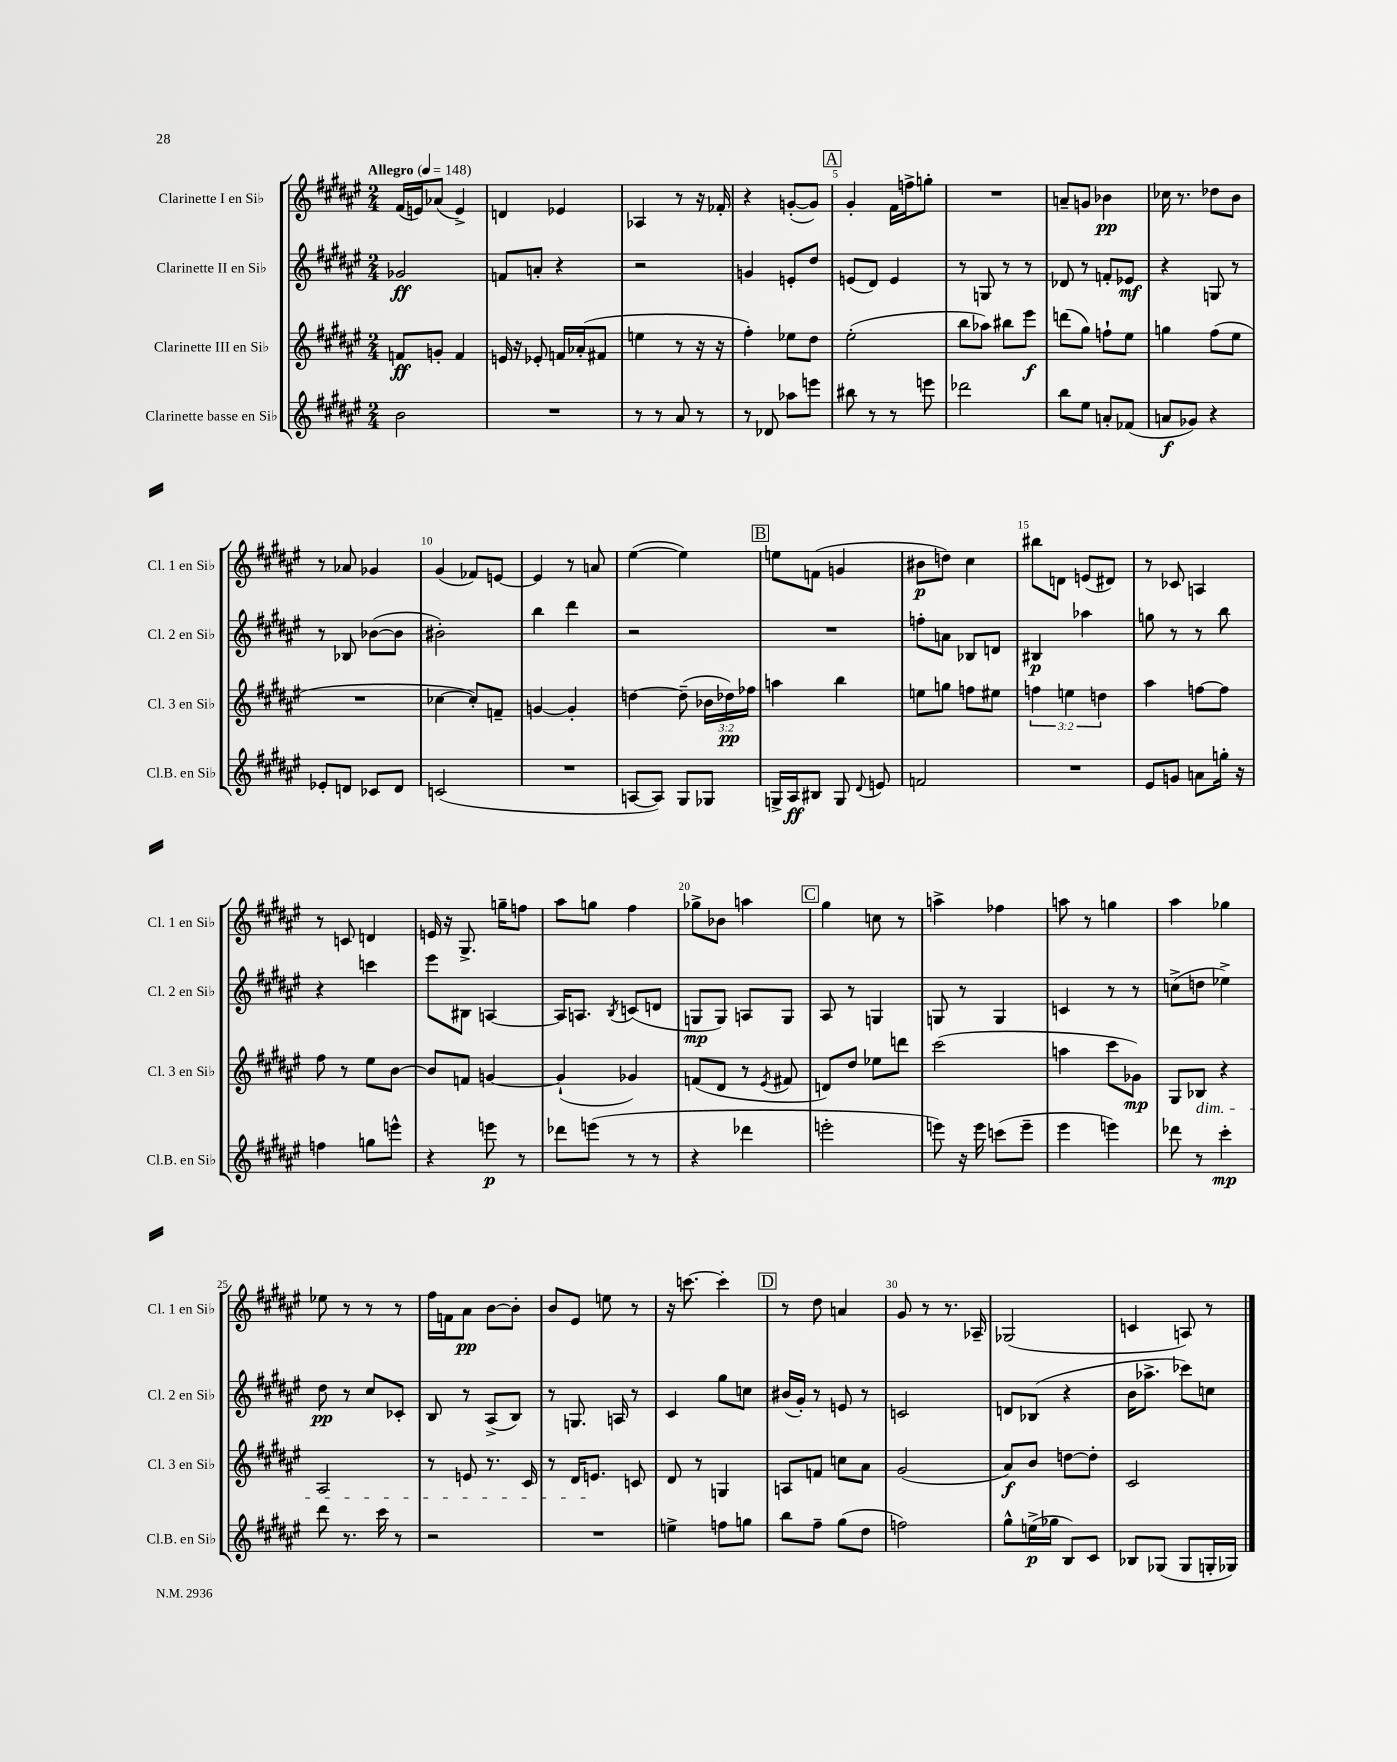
<<
\new StaffGroup <<
\new Staff = "s0" \with { instrumentName = "Clarinette I en Sib" shortInstrumentName = "Cl. 1 en Sib" } {
    \clef treble \key fis \major \numericTimeSignature \time 2/4 \tempo "Allegro" 4 = 148
    \autoBeamOff fis'16[( e'16) aes'8]( e'4->) |
    d'4 ees'4 |
    aes4 r8 r16 fes'16-. |
    r4 g'8[~-.( g'8]) |
    \mark \markup { \box "A" } gis'4-. fis'16[ f''16-> g''8]-. |
    R2 |
    a'8[-- g'8] bes'4\pp |
    ces''16 r8. des''8[ b'8] |
    r8 aes'8 ges'4 |
    gis'4( fes'8[) e'8]~ |
    e'4 r8 a'8 |
    eis''4~( eis''4) |
    \mark \markup { \box "B" } e''8[ f'8]( g'4 |
    bis'8[\p d''8]) cis''4 |
    bis''8[ d'8] e'8[( dis'8]) |
    r8 ces'8 a4 |
    r8 c'8 d'4 |
    e'16 r16 gis8.-> g''16[-- f''8] |
    ais''8[ g''8] fis''4 |
    ges''8[-> bes'8] a''4 |
    \mark \markup { \box "C" } gis''4 c''8 r8 |
    a''4-> fes''4 |
    a''8 r8 g''4 |
    ais''4 ges''4 |
    ees''8 r8 r8 r8 |
    fis''16[ f'16 ais'8]\pp b'8[~ b'8]-. |
    b'8[ eis'8] e''8 r8 |
    r16 c'''8.~ c'''4-. |
    \mark \markup { \box "D" } r8 dis''8 a'4 |
    gis'8 r8 r8. aes16-- |
    ges2( |
    c'4 a8) r8 \bar "|." |
}
\new Staff = "s1" \with { instrumentName = "Clarinette II en Sib" shortInstrumentName = "Cl. 2 en Sib" } {
    \clef treble \key fis \major \numericTimeSignature \time 2/4
    \autoBeamOff ges'2\ff |
    f'8[ a'8]-. r4 |
    r2 |
    g'4 e'8[-. dis''8] |
    \mark \markup { \box "A" } e'8[( dis'8]) e'4 |
    r8 g8 r8 r8 |
    des'8 r8 f'8[-. ees'8]\mf |
    r4 g8 r8 |
    r8 bes8 bes'8[~( bes'8] |
    bis'2-.) |
    b''4 dis'''4 |
    r2 |
    \mark \markup { \box "B" } R2 |
    f''8[-. a'8] bes8[ d'8] |
    bis4\p aes''4 |
    g''8 r8 r8 b''8 |
    r4 c'''4 |
    eis'''8[ bis8] a4~ |
    a16[ a8.] \acciaccatura { b8 } c'8[( d'8] |
    g8[\mp g8]) a8[ g8] |
    \mark \markup { \box "C" } ais8 r8 g4 |
    g8 r8 g4 |
    c'4 r8 r8 |
    c''8[->( d''8] ees''4->) |
    dis''8\pp r8 cis''8[ ces'8]-. |
    b8 r8 ais8[->( b8]) |
    r8 g8. a16 r8 |
    cis'4 gis''8[ c''8] |
    \mark \markup { \box "D" } bis'16[( gis'16]-.) r8 e'8 r8 |
    c'2 |
    d'8[ bes8]( r4 |
    b'16[ aes''8.]-> ces'''8[) c''8] \bar "|." |
}
\new Staff = "s2" \with { instrumentName = "Clarinette III en Sib" shortInstrumentName = "Cl. 3 en Sib" } {
    \clef treble \key fis \major \numericTimeSignature \time 2/4 \override Staff.TupletNumber.text = #tuplet-number::calc-fraction-text
    \autoBeamOff f'8[\ff g'8]-. f'4 |
    e'16 r16 ees'8-. f'16[ aes'16-.( fis'8] |
    e''4 r8 r16 r16 |
    fis''4-.) ees''8[ dis''8] |
    \mark \markup { \box "A" } eis''2-.( |
    b''8[ aes''8]) bis''8[ eis'''8]\f |
    d'''8[( gis''8]) f''8[-! eis''8] |
    g''4 fis''8[( eis''8] |
    R2 |
    ces''4~ ces''8[-.) f'8]-- |
    g'4~ g'4-. |
    d''4~ d''8--( \tuplet 3/2 { bes'16[ des''16\pp) fes''16] } |
    \mark \markup { \box "B" } a''4 b''4 |
    e''8[ g''8] f''8[ eis''8] |
    \tuplet 3/2 { f''4 e''4 d''4 } |
    ais''4 f''8[~ f''8] |
    fis''8 r8 eis''8[ b'8]~ |
    b'8[ f'8] g'4~ |
    g'4-!( ges'4) |
    f'8[( dis'8] r8 \acciaccatura { eis'8 } fis'8 |
    \mark \markup { \box "C" } d'8[) dis''8] ees''8[ d'''8] |
    cis'''2( |
    a''4 cis'''8[ ges'8]\mp) |
    gis8[ bes8]\dim r4 |
    ais2 |
    r8 e'8 r8. cis'16 |
    r8 dis'16[ e'8.]\! c'8 |
    dis'8 r8 g4 |
    \mark \markup { \box "D" } a8[ f'8] c''8[ ais'8] |
    gis'2( |
    ais'8[\f) b'8] d''8[~ d''8]-. |
    cis'2 \bar "|." |
}
\new Staff = "s3" \with { instrumentName = "Clarinette basse en Sib" shortInstrumentName = "Cl.B. en Sib" } {
    \clef treble \key fis \major \numericTimeSignature \time 2/4
    \autoBeamOff b'2 |
    R2 |
    r8 r8 ais'8 r8 |
    r8 des'8 aes''8[ e'''8] |
    \mark \markup { \box "A" } bis''8 r8 r8 e'''8 |
    des'''2 |
    b''8[ eis''8] a'8[-. fes'8]( |
    a'8[\f ges'8]) r4 |
    ees'8[-. d'8] ces'8[ d'8] |
    c'2( |
    R2 |
    a8[~ a8]) gis8[ ges8] |
    \mark \markup { \box "B" } g16[-> ais16\ff bis8] g8 \appoggiatura { dis'8 } e'8 |
    f'2 |
    R2 |
    eis'8[ g'8] a'8[ g''16]-. r16 |
    f''4 g''8[ e'''8]-^ |
    r4 e'''8\p r8 |
    des'''8[ e'''8]( r8 r8 |
    r4 des'''4 |
    \mark \markup { \box "C" } e'''2-. |
    e'''8) r16 e'''16 c'''8[( e'''8]-- |
    eis'''4 e'''4) |
    des'''8 r8 cis'''4-.\mp |
    dis'''8 r8. cis'''16 r8 |
    r2 |
    R2 |
    e''4-> f''8[ g''8] |
    \mark \markup { \box "D" } b''8[ fis''8]-- gis''8[( dis''8] |
    f''2) |
    gis''8[-^ e''16->\p( ges''16] b8[) cis'8] |
    bes8[ ges8]( ges8[ g16-. ges16]) \bar "|." |
}
>>
>>
\layout { \context { \Score \override BarNumber.break-visibility = ##(#f #t #t) barNumberVisibility = #(every-nth-bar-number-visible 5) } }
